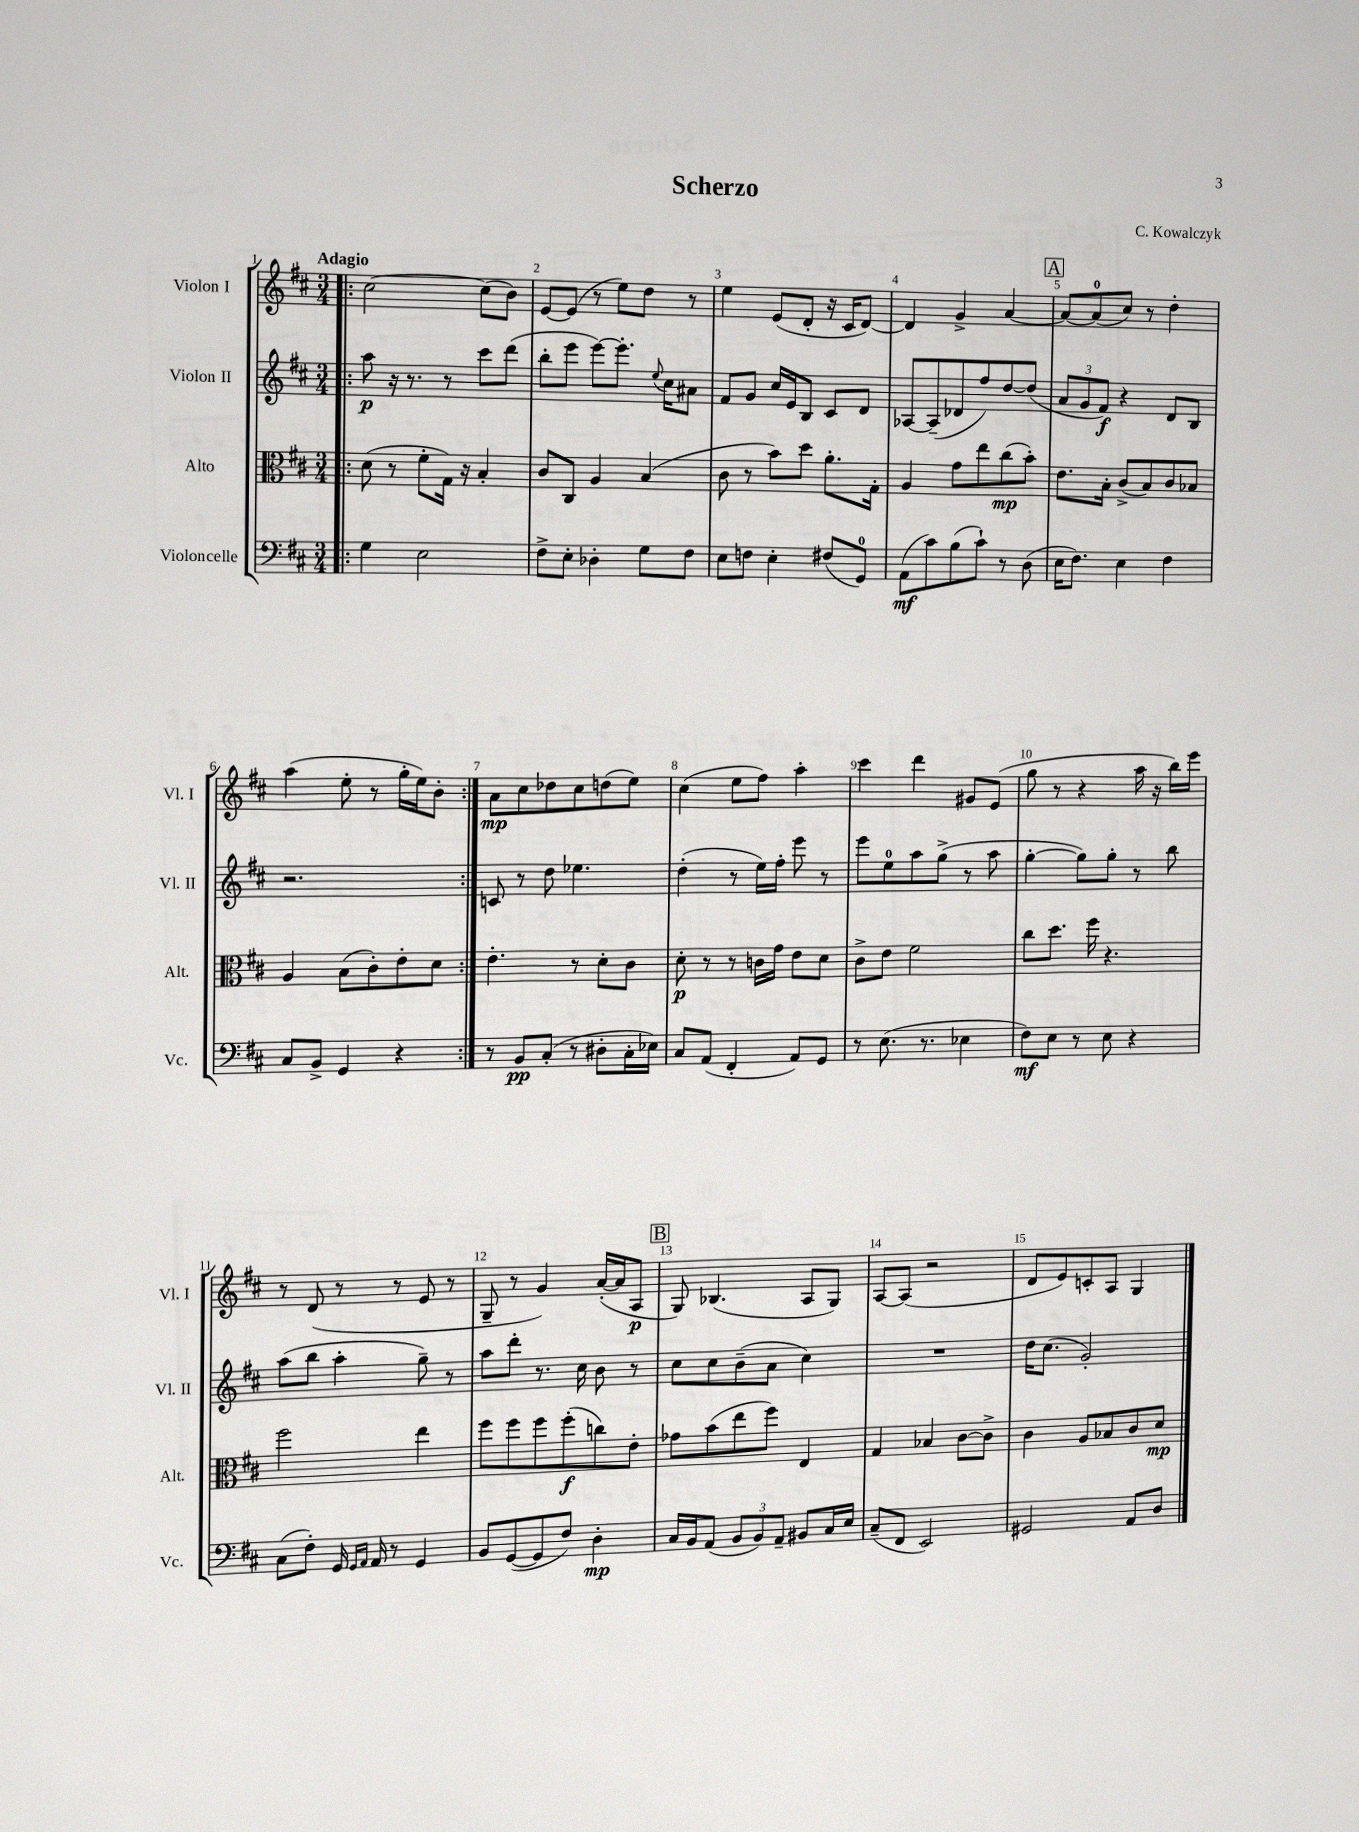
\header { title = "Scherzo" composer = "C. Kowalczyk" }
<<
\new StaffGroup <<
\new Staff = "s0" \with { instrumentName = "Violon I" shortInstrumentName = "Vl. I" } {
    \clef treble \key d \major \numericTimeSignature \time 3/4 \tempo "Adagio"
    \repeat volta 2 { \bar ".|:" cis''2~ cis''8( b'8) |
    e'8~ e'8( r8 e''8) d''8 r8 |
    e''4 e'8( d'8-. r16 cis'16 d'8~) |
    d'4 g'4-> a'4~ |
    \mark \markup { \box "A" } a'8~ a'8-0( cis''8) r8 d''4-. |
    a''4( e''8-. r8 g''16-. e''16) b'8-. | }
    a'8\mp cis''8 des''8 cis''8 d''8( e''8) |
    cis''4( e''8 fis''8) a''4-. |
    cis'''4 d'''4 gis'8 e'8( |
    g''8 r8 r4 a''16 r16 b''16) e'''16 |
    r8 d'8( r8 r8 e'8 r8 |
    g8-- r8 g'4) a'16~-.( a'16 a8\p |
    \mark \markup { \box "B" } g8) bes4.( a8 g8) |
    a8~ a8( r2 |
    d'8 e'8) c'8-. a8 g4 \bar "|." |
}
\new Staff = "s1" \with { instrumentName = "Violon II" shortInstrumentName = "Vl. II" } {
    \clef treble \key d \major \numericTimeSignature \time 3/4
    \repeat volta 2 { \bar ".|:" a''8\p r16 r8. r8 cis'''8 d'''8( |
    b''8-. e'''8 e'''8~) e'''8.-. \appoggiatura { e''8 } cis''16 ais'8 |
    fis'8 g'8 cis''16 e'16 b8 cis'8 d'8 |
    aes8~ aes8--( des'8 fis''8) d''8~ d''8( |
    \mark \markup { \box "A" } \tuplet 3/2 { a'8 g'8 fis'8\f) } r4 d'8 b8 |
    r2. | }
    c'8 r8 d''8 ees''4. |
    d''4-.( r8 e''16) fis''16-. e'''8 r8 |
    e'''8 e''8-0 a''8 g''8->( r8 a''8 |
    g''4~-. g''8) g''8-. r8 b''8 |
    a''8( b''8 a''4-. g''8--) r8 |
    a''8 d'''8-. r8. cis''16 b'8 r8 |
    \mark \markup { \box "B" } cis''8 cis''8 b'8--( a'8 cis''4) |
    R2. |
    d''16 cis''8.( g'2-.) \bar "|." |
}
\new Staff = "s2" \with { instrumentName = "Alto" shortInstrumentName = "Alt." } {
    \clef alto \key d \major \numericTimeSignature \time 3/4
    \repeat volta 2 { \bar ".|:" d'8( r8 fis'8-. g16) r16 b4-. |
    cis'8 cis8 a4 b4( |
    cis'8 r8 b'8) d''8 a'8.-. g16-. |
    a4 g'8 e''8 cis''8\mp( b'8-.) |
    \mark \markup { \box "A" } e'8. b16-. cis'8->( b8) cis'8 bes8 |
    a4 b8( cis'8-.) e'8-. d'8 | }
    e'4.-. r8 d'8-. cis'8 |
    d'8-.\p r8 r8 c'16 g'16 e'8 d'8 |
    cis'8-> e'8 fis'2 |
    cis''8 d''8. fis''16 r4. |
    fis''2 e''4 |
    fis''8 fis''8 fis''8 fis''8-.\f( c''8) e'8-. |
    \mark \markup { \box "B" } ges'8 b'8( e''8 fis''8) e4 |
    g4 bes4 cis'8~ cis'8-> |
    cis'4 a8 bes8 cis'8 d'8\mp \bar "|." |
}
\new Staff = "s3" \with { instrumentName = "Violoncelle" shortInstrumentName = "Vc." } {
    \clef bass \key d \major \numericTimeSignature \time 3/4
    \repeat volta 2 { \bar ".|:" g4 e2 |
    fis8-> e8-. des4-. g8 fis8 |
    e8 f8 e4-. fis8( g,8-0) |
    a,8\mf( cis'8) b8( cis'8-!) r8 d8( |
    \mark \markup { \box "A" } e16 fis8.) e4 fis4 |
    cis8 b,8-> g,4 r4 | }
    r8 b,8\pp cis8-.( r8 dis8-. cis16-. ees16) |
    cis8 a,8( fis,4-. a,8) g,8 |
    r8 e8.( r8. ees4 |
    fis8\mf) e8 r8 e8 r4 |
    cis8( fis8-.) g,16 \grace { g,16 a,16 } a,16 r8 g,4 |
    b,8 g,8~( g,8 fis8) d4-.\mp |
    \mark \markup { \box "B" } cis16 b,16 a,8( \tuplet 3/2 { b,8 b,8) a,8-- } bis,8 cis16 e16 |
    cis8--( fis,8 e,2) |
    gis,2 a,8 d8 \bar "|." |
}
>>
>>
\layout { \context { \Score \override BarNumber.break-visibility = ##(#f #t #t) barNumberVisibility = #all-bar-numbers-visible } }
